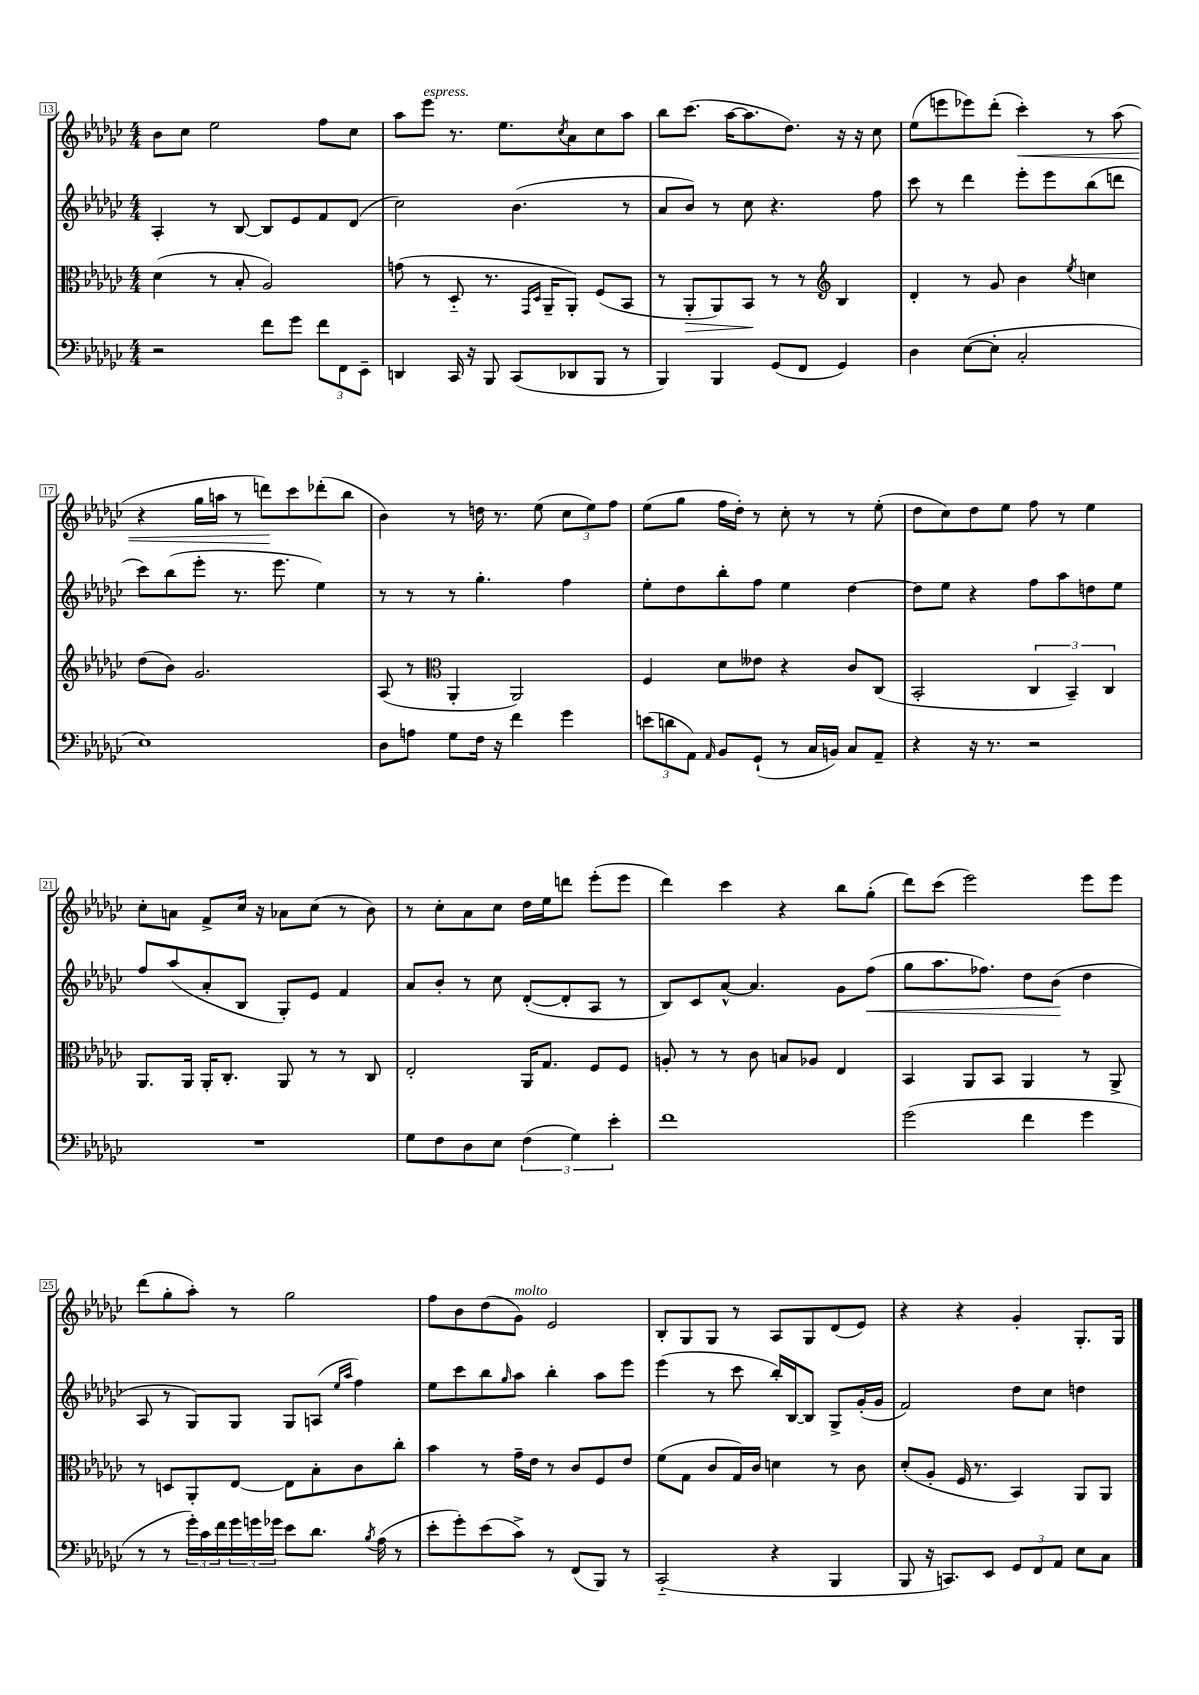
<<
\new StaffGroup <<
\new Staff = "s0" {
    \clef treble \key ges \major \numericTimeSignature \time 4/4
    bes'8 ces''8 ees''2 f''8 ces''8 |
    aes''8 ees'''8^\markup { \italic "espress." } r8. ees''8. \acciaccatura { ces''8 } aes'8 ces''8 aes''8 |
    bes''8 ces'''8.( aes''16~ aes''8. des''8.) r16 r16 ces''8 |
    ees''8( e'''8 ees'''8) des'''8-.( ces'''4-.\<) r8 aes''8( |
    r4 ges''16 a''16 r8 d'''8\!) ces'''8 des'''8-.( bes''8 |
    bes'4) r8 d''16 r8. ees''8( \tuplet 3/2 { ces''8 ees''8) f''8 } |
    ees''8( ges''8 f''16 des''16-.) r8 ces''8-. r8 r8 ees''8-.( |
    des''8 ces''8) des''8 ees''8 f''8 r8 ees''4 |
    ces''8-. a'8 f'8-> ces''16 r16 aes'8 ces''8( r8 bes'8) |
    r8 ces''8-. aes'8 ces''8 des''16 ees''16 d'''8 ees'''8-.( ees'''8 |
    des'''4) ces'''4 r4 bes''8 ges''8-.( |
    des'''8) ces'''8( ees'''2) ees'''8 ees'''8 |
    des'''8( ges''8-. aes''8-.) r8 ges''2 |
    f''8 bes'8 des''8( ges'8^\markup { \italic "molto" }) ees'2 |
    bes8-. ges8 ges8 r8 aes8 ges8 des'8( ees'8) |
    r4 r4 ges'4-. ges8.-. ges16 \bar "|." |
}
\new Staff = "s1" {
    \clef treble \key ges \major \numericTimeSignature \time 4/4
    aes4-. r8 bes8~ bes8 ees'8 f'8 des'8( |
    ces''2) bes'4.( r8 |
    aes'8 bes'8) r8 ces''8 r4. f''8 |
    ces'''8 r8 des'''4 ees'''8-. ees'''8 bes''8( d'''8 |
    ces'''8) bes''8( ees'''8-. r8. ees'''8. ees''4) |
    r8 r8 r8 ges''4.-. f''4 |
    ees''8-. des''8 bes''8-. f''8 ees''4 des''4~ |
    des''8 ees''8 r4 f''8 aes''8 d''8 ees''8 |
    f''8 aes''8( aes'8-. bes8 ges8-.) ees'8 f'4 |
    aes'8 bes'8-. r8 ces''8 des'8~-.( des'8-. aes8 r8 |
    bes8) ces'8 aes'8~-^ aes'4. ges'8 f''8\<( |
    ges''8 aes''8. fes''8.) des''8 bes'8\!( des''4 |
    aes8 r8 ges8) ges8 ges8 a8( \grace { ees''16 aes''16 } f''4) |
    ees''8 ces'''8 bes''8 \grace { ges''16 } aes''8 bes''4-. aes''8 ees'''8 |
    ees'''4( r8 ces'''8 bes''16-.) bes16~ bes8 ges8-> ges'16-.( ges'16 |
    f'2) des''8 ces''8 d''4 \bar "|." |
}
\new Staff = "s2" {
    \clef alto \key ges \major \numericTimeSignature \time 4/4
    des'4( r8 bes8-. aes2) |
    g'8( r8 des8-_ r8. \grace { ges,16 des16 } aes,16-- aes,8-.) f8( bes,8 |
    r8 aes,8-.\> aes,8) bes,8\! r8 r8 \clef treble bes4 |
    des'4-. r8 ges'8 bes'4 \acciaccatura { ees''8 } c''4 |
    des''8( bes'8) ges'2. |
    aes8( r8 \clef alto aes,4-. aes,2) |
    f4 des'8 eeses'8 r4 ces'8 ces8( |
    bes,2-. \tuplet 3/2 { ces4 bes,4--) ces4 } |
    aes,8. aes,16 aes,16-. ces8.-. aes,8 r8 r8 ces8 |
    ees2-. aes,16 ges8. f8 f8 |
    a8-. r8 r8 ces'8 b8 aes8 ees4 |
    bes,4 aes,8 bes,8 aes,4 r8 aes,8-> |
    r8 d8 aes,8-. ees8~ ees8 bes8-. ces'8 ces''8-. |
    bes'4 r8 ges'16-- ees'16 r8 ces'8 f8 ees'8 |
    f'8( ges8 ces'8 ges16) ces'16 d'4 r8 ces'8 |
    des'8-.( aes8-. f16 r8. bes,4) aes,8 aes,8 \bar "|." |
}
\new Staff = "s3" {
    \clef bass \key ges \major \numericTimeSignature \time 4/4
    r2 f'8 ges'8 \tuplet 3/2 { f'8 f,8 ees,8-- } |
    d,4 ces,16 r16 bes,,8 ces,8( des,8 bes,,8 r8 |
    bes,,4) bes,,4 ges,8( f,8 ges,4) |
    des4 ees8~( ees8-. ces2-. |
    ees1) |
    des8 a8 ges8 f16 r16 f'4 ges'4 |
    \tuplet 3/2 { e'8( d'8 aes,8) } \grace { aes,16 } bes,8 ges,8-!( r8 ces16 b,16) ces8 aes,8-- |
    r4 r16 r8. r2 |
    R1 |
    ges8 f8 des8 ees8 \tuplet 3/2 { f4( ges4) ees'4-. } |
    f'1 |
    ges'2( f'4 ges'4 |
    r8 r8 \tuplet 3/2 { ges'16-.) ces'16 f'16 } \tuplet 3/2 { ges'16 g'16 ges'16 } ees'8 des'8. \acciaccatura { bes8 } aes16( r8 |
    ees'8-. ges'8-.) ees'8( ces'8->) r8 f,8( bes,,8) r8 |
    ces,2-_( r4 bes,,4 |
    bes,,8 r16 c,8.) ees,8 \tuplet 3/2 { ges,8 f,8 aes,8 } ees8 ces8 \bar "|." |
}
>>
>>
\layout { \context { \Score currentBarNumber = #13 \override BarNumber.stencil = #(make-stencil-boxer 0.1 0.3 ly:text-interface::print) } }
